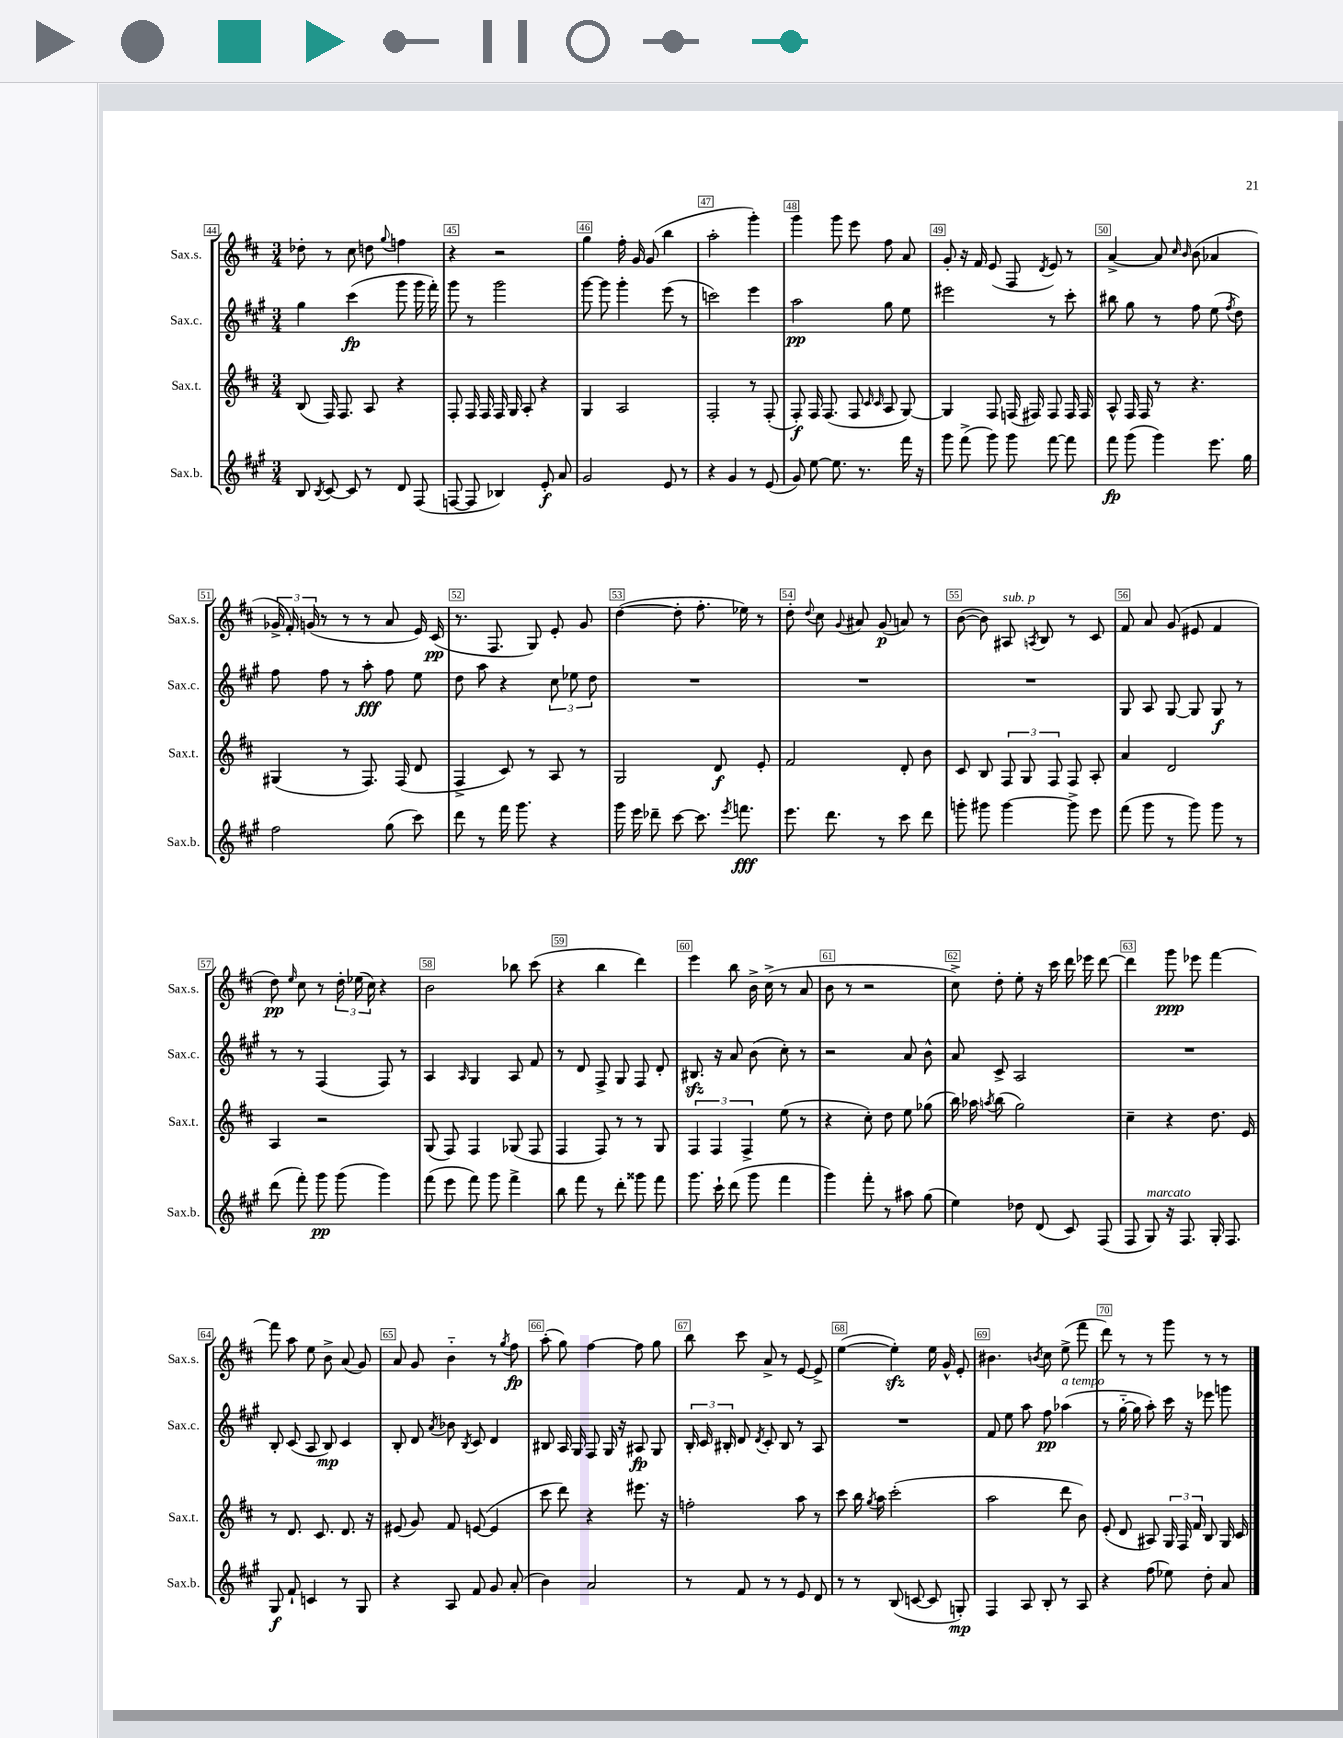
<<
\new StaffGroup <<
\new Staff = "s0" \with { instrumentName = "Sax.s." shortInstrumentName = "Sax.s." } {
    \clef treble \key d \major \numericTimeSignature \time 3/4
    \autoBeamOff des''8-. r8 cis''8 d''8 \appoggiatura { g''8 } f''4 |
    r4 r2 |
    g''4 fis''16-. g'16 g'8( b''4 |
    a''2-. g'''4-.) |
    g'''4 g'''8 e'''8 fis''8 a'8 |
    g'8-. r16 fis'16 e'8( fis8 \acciaccatura { d'8 } e'8) r8 |
    a'4~-> a'8 \grace { cis''16 b'16 } b'8( aes'4 |
    \tuplet 3/2 { ges'16-> fis'16-.) g'16( } r8 r8 r8 a'8 e'16) cis'16\pp( |
    r8. fis8. g8) e'8-. g'8 |
    d''4~( d''8-. fis''8.-. ees''16) r8 |
    d''8-. \appoggiatura { d''8 } cis''8 \appoggiatura { g'8 } ais'8 g'8\p( a'8) r8 |
    b'8~( b'8) ais8^\markup { \italic "sub. p" } \acciaccatura { a8 } b8 r8 cis'8 |
    fis'8 a'8 g'8( eis'8 fis'4 |
    d''8\pp) \grace { e''16 } cis''8 r8 \tuplet 3/2 { d''16-. ees''16( cis''16) } r4 |
    b'2 bes''8 cis'''8( |
    r4 b''4 d'''4) |
    e'''4 b''8 b'16-> cis''16->( r8 a'8 |
    b'8 r8 r2 |
    cis''8->) d''8-. e''8-. r16 cis'''16 d'''16 ees'''16 d'''8~ |
    d'''4 g'''8\ppp ees'''8 fis'''4~ |
    fis'''8 a''8 e''8 b'8-> a'8( g'8) |
    a'8 g'8 b'4-_ r8 \acciaccatura { g''8 } fis''8\fp |
    a''8-.( g''8) fis''4~ fis''8 g''8 |
    b''8 cis'''8 a'8-> r8 e'8~ e'8-> |
    e''4~( e''4-.\sfz) e''16 g'16-^ e'8-. |
    bis'4. \acciaccatura { b'8 } cis''8 e''8->( fis'''8 |
    d'''8) r8 r8 g'''8 r8 r8 \bar "|." |
}
\new Staff = "s1" \with { instrumentName = "Sax.c." shortInstrumentName = "Sax.c." } {
    \clef treble \key a \major \numericTimeSignature \time 3/4
    \autoBeamOff gis''4 cis'''4\fp( gis'''8 gis'''16 fis'''16-.) |
    gis'''8 r8 gis'''2 |
    gis'''8~ gis'''8 gis'''4-. e'''8( r8 |
    c'''2) e'''4 |
    a''2\pp gis''8 e''8 |
    eis'''2 r8 cis'''8-. |
    bis''8 gis''8 r8 fis''8 e''8( \acciaccatura { fis''8 } d''8) |
    fis''8 fis''8 r8 a''8-.\fff fis''8 e''8 |
    d''8 a''8 r4 \tuplet 3/2 { cis''8 ees''8 d''8 } |
    R2. |
    R2. |
    R2. |
    gis8 a8 gis8~ gis8 gis8\f r8 |
    r8 r8 fis4( fis8) r8 |
    a4 \grace { a16 } gis4 a8 fis'8 |
    r8 d'8 fis8-> gis8 fis8 d'8-. |
    bis8.\sfz r16 a'8 b'8( cis''8-.) r8 |
    r2 a'8 b'8-^ |
    a'8 cis'8-> a2 |
    R2. |
    b8-. cis'8( a8 b8\mp) cis'4 |
    b8-. d'8 \acciaccatura { a'8 } bes'8 \acciaccatura { b8 } cis'8 d'4 |
    bis8 a16 gis16 fis8 gis16 r16 ais8\fp gis8 |
    \tuplet 3/2 { b16-. cis'16 bis16-. } d'8 \acciaccatura { d'8 } cis'8-. bis8 r8 a8 |
    R2. |
    fis'8 e''8 a''8 fis''8\pp aes''4^\markup { \italic "a tempo" }( |
    r8 gis''16~-_ gis''16 a''8-.) cis'''16 r16 ees'''8 g'''8 \bar "|." |
}
\new Staff = "s2" \with { instrumentName = "Sax.t." shortInstrumentName = "Sax.t." } {
    \clef treble \key d \major \numericTimeSignature \time 3/4
    \autoBeamOff b8( fis16) fis8. a8 r4 |
    fis8-. fis16 fis16 fis16 g16 a8-. r4 |
    g4 a2 |
    fis2-. r8 fis8-.( |
    fis8-.\f) fis16 fis8.( fis8 \grace { cis'16 cis'16 } a8 g8~) |
    g4 fis8 f16( fis16) fis8 fis16 fis16 |
    a8-^ fis16 fis16 r8 r4. |
    gis4( r8 fis8.) fis16( d'8 |
    fis4-> cis'8) r8 a8 r8 |
    g2 d'8\f e'8-. |
    fis'2 d'8-. b'8 |
    cis'8 b8 \tuplet 3/2 { fis8 g8 fis8 } fis8 a8-. |
    a'4 d'2 |
    a4 r2 |
    g8( fis8) fis4 ges8( fis8 |
    fis4 fis8) r8 r8 g8 |
    \tuplet 3/2 { fis4 fis4 fis4-> } e''8( r8 |
    r4 cis''8-.) d''8 e''8 ges''8( |
    b''16) aes''16 \acciaccatura { a''8 } b''8( g''2) |
    cis''4-- r4 d''8. e'16 |
    r8 d'8. cis'8. d'8. r16 |
    eis'8( g'8) fis'8 e'8~( e'4 |
    cis'''8 d'''8) r4 eis'''8. r16 |
    f''2-. a''8 r8 |
    cis'''8 b''16 \acciaccatura { g''8 } a''16 cis'''2-.( |
    a''2 d'''8 b'8) |
    e'8-.( d'8 ais8) \tuplet 3/2 { g16 fis16 fis'16 } b8 g16 cis'16 \bar "|." |
}
\new Staff = "s3" \with { instrumentName = "Sax.b." shortInstrumentName = "Sax.b." } {
    \clef treble \key a \major \numericTimeSignature \time 3/4
    \autoBeamOff b8 \acciaccatura { b8 } cis'8~ cis'8 r8 d'8 fis8( |
    f8~ f8 bes4) e'8-.\f a'8 |
    gis'2 e'8 r8 |
    r4 gis'4 r8 e'8( |
    gis'8) e''8~ e''8. r8. fis'''16 r16 |
    gis'''8 fis'''8->( gis'''8) gis'''8 fis'''8~ fis'''8 |
    fis'''8\fp gis'''8( gis'''4) e'''8. gis''16 |
    fis''2 gis''8( cis'''8) |
    d'''8 r8 fis'''16 gis'''8. r4 |
    gis'''16 e'''16 des'''8-- cis'''8~ cis'''8. \acciaccatura { e'''8 } f'''8.\fff |
    e'''8. d'''8. r8 cis'''8 d'''8 |
    g'''8-. gis'''8 gis'''4~ gis'''8-> e'''8 |
    fis'''8( gis'''8 r8 gis'''8) gis'''8 r8 |
    d'''8( fis'''8-.) gis'''8\pp gis'''8( gis'''4) |
    fis'''8( e'''8 fis'''8) gis'''8 fis'''4-> |
    b''8 fis'''8 r8 d'''8-. gisis'''8 fis'''8 |
    gis'''8. cis'''16-! d'''8( gis'''8 fis'''4 |
    gis'''4) fis'''8-. r8 ais''8 gis''8( |
    e''4) des''8 d'8( cis'8) fis8( |
    fis8 gis8^\markup { \italic "marcato" }) r16 fis8. gis16-. fis8. |
    gis8\f fis'8-! c'4 r8 gis8 |
    r4 a8 fis'8 gis'8 a'8-.( |
    b'4) a'2 |
    r8 fis'8 r8 r8 e'8 d'8 |
    r8 r8 b8( c'8~ c'8 g8-.\mp) |
    fis4 a8 b8-. r8 a8 |
    r4 fis''8( ees''8) d''8-. a'8 \bar "|." |
}
>>
>>
\layout { \context { \Score currentBarNumber = #44 \override BarNumber.break-visibility = ##(#f #t #t) barNumberVisibility = #all-bar-numbers-visible \override BarNumber.stencil = #(make-stencil-boxer 0.1 0.3 ly:text-interface::print) } }
